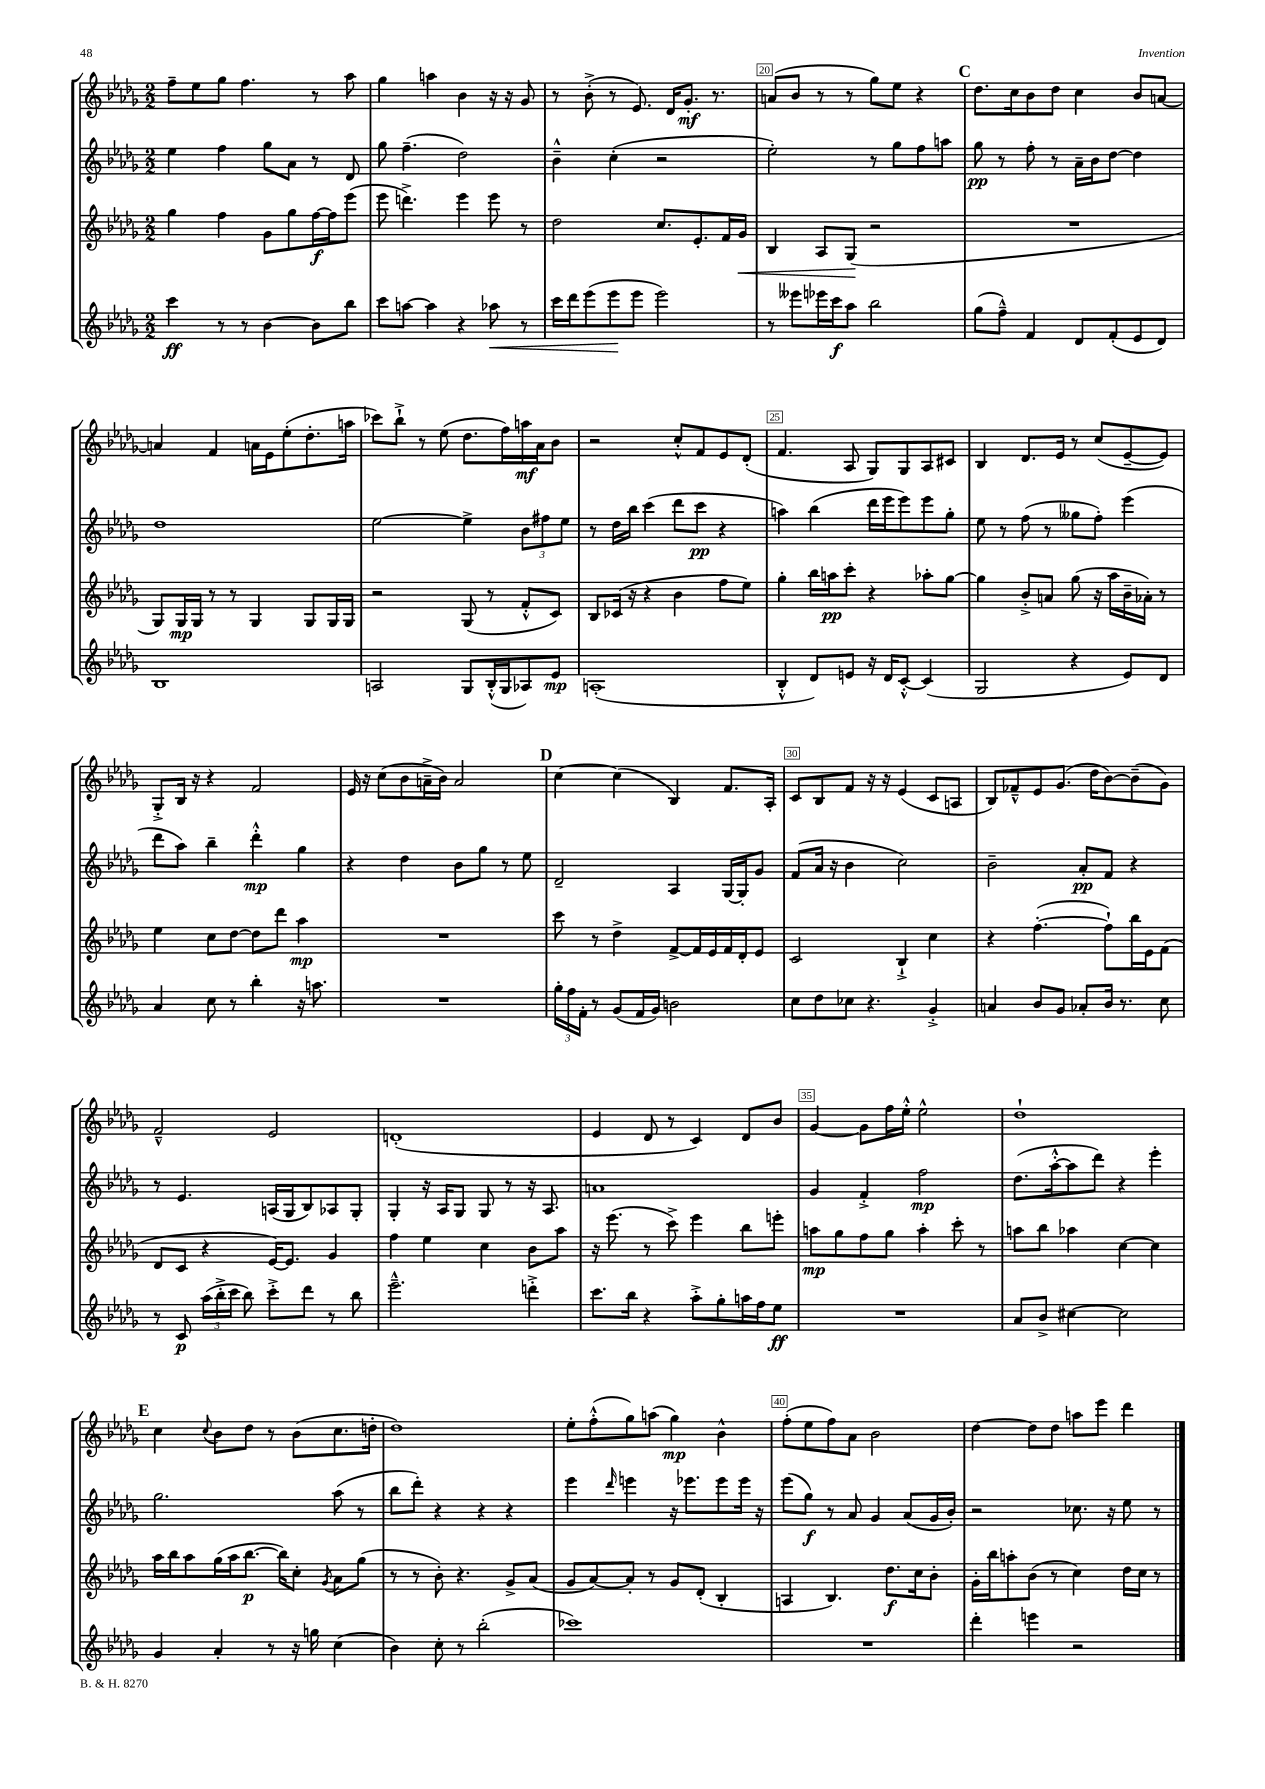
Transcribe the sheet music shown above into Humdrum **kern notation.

**kern	**dynam	**kern	**dynam	**kern	**dynam	**kern	**dynam
*part4	*part4	*part3	*part3	*part2	*part2	*part1	*part1
*staff4	*staff4	*staff3	*staff3	*staff2	*staff2	*staff1	*staff1
*clefG2	*	*clefG2	*	*clefG2	*	*clefG2	*
*k[b-e-a-d-g-]	*	*k[b-e-a-d-g-]	*	*k[b-e-a-d-g-]	*	*k[b-e-a-d-g-]	*
*M2/2	*	*M2/2	*	*M2/2	*	*M2/2	*
=17	=17	=17	=17	=17	=17	=17	=17
4ccc\	ff	4gg-\	.	4ee-\	.	8ff~\L	.
.	.	.	.	.	.	8ee-\	.
8r	.	4ff\	.	4ff\	.	8gg-\J	.
8r	.	.	.	.	.	4.ff\	.
[4b-\	.	8g-\L	.	8gg-\L	.	.	.
.	.	8gg-\	.	8a-\J	.	.	.
8b-\L]	.	[16ff\L	f	8r	.	8r	.
.	.	16ff\J]	.	.	.	.	.
8bb-\J	.	(8eee-\J	.	8d-/	.	8aa-\	.
=18	=18	=18	=18	=18	=18	=18	=18
8ccc\L	.	8eee-\	.	8gg-\	.	4gg-\	.
[8aan\J	.	4.dddn^\)	.	(4.ff~\	.	.	.
4aa\]	.	.	.	.	.	4aan\	.
4r	.	4eee-\	.	2dd-\)	.	4b-\	.
!	!LO:HP:b	!	!	!	!	!	!
8aa-X\	<	8eee-\	.	.	.	16r	.
.	.	.	.	.	.	16r	.
8r	.	8r	.	.	.	8g-/	.
=19	=19	=19	=19	=19	=19	=19	=19
16ccc\LL	.	2dd-\	.	4b-~^^\	.	8r	.
16ddd-\J	.	.	.	.	.	.	.
(8eee-\	.	.	.	.	.	(8b-'^\	.
8eee-\	.	.	.	(4cc'\	.	8r	.
8eee-\J	[	.	.	.	.	8.e-/)	.
2eee-\)	.	8.cc/L	.	2r	.	.	.
.	.	.	.	.	.	16d-/KL	.
.	.	.	.	.	.	8.g-'/J	mf
.	.	8.e-'/	.	.	.	.	.
.	.	.	.	.	.	8.r	.
.	.	16f/L	.	.	.	.	.
!	!	!	!LO:HP:b	!	!	!	!
.	.	16g-/JJ	<	.	.	.	.
=20	=20	=20	=20	=20	=20	=20	=20
8r	.	4B-/	.	2ee-'\)	.	(8an/L	.
8eee--X\L	.	.	.	.	.	8b-/J	.
16eee-X\L	.	8A-/L	.	.	.	8r	.
16ccc\J	f	.	.	.	.	.	.
8aa-\J	.	(8G-/J	.	.	.	8r	.
2bb-\	.	2r	[	8r	.	8gg-\L)	.
.	.	.	.	8gg-\L	.	8ee-\J	.
.	.	.	.	8ff\	.	4r	.
.	.	.	.	8aan\J	.	.	.
!!LO:REH:place=s1:t=C
=21	=21	=21	=21	=21	=21	=21	=21
(8gg-\L	.	1r	.	8gg-\	pp	8.dd-\L	.
8ff~^^\J)	.	.	.	8r	.	.	.
.	.	.	.	.	.	16cc\k	.
4f/	.	.	.	8ff'\	.	8b-\	.
.	.	.	.	8r	.	8dd-\J	.
8d-/L	.	.	.	16a-~\LL	.	4cc\	.
.	.	.	.	16b-\J	.	.	.
(8f'/	.	.	.	[8dd-\J	.	.	.
8e-/	.	.	.	4dd-\]	.	8b-/L	.
8d-/J)	.	.	.	.	.	[8an/J	.
!!LO:LB:g=z
=22	=22	=22	=22	=22	=22	=22	=22
1B-	.	8G-/L)	.	1dd-	.	4an/]	.
.	.	16G-/L	mp	.	.	.	.
.	.	16G-/JJ	.	.	.	.	.
.	.	8r	.	.	.	4f/	.
.	.	8r	.	.	.	.	.
.	.	4G-/	.	.	.	16an\LL	.
.	.	.	.	.	.	16e-\J	.
.	.	.	.	.	.	(8ee-'\	.
.	.	8G-/L	.	.	.	8.dd-'\	.
.	.	16G-/L	.	.	.	.	.
.	.	16G-/JJ	.	.	.	16aan\Jk	.
=23	=23	=23	=23	=23	=23	=23	=23
2An/	.	2r	.	[2ee-\	.	8ccc-X\L)	.
.	.	.	.	.	.	8bb-`^\J	.
.	.	.	.	.	.	8r	.
.	.	.	.	.	.	(8ee-\	.
8G-/L	.	(8G-/	.	4ee-^\]	.	8.dd-\L	.
(16B-'^^/L	.	8r	.	.	.	.	.
16G-/J	.	.	.	.	.	16ff\L)	.
8A-X/)	.	8f'^^/L	.	12b-\L	.	16aan\	mf
.	.	.	.	.	.	16a-\J	.
.	.	.	.	12ff#X\	.	.	.
8e-/J	mp	8c/J)	.	.	.	8b-\J	.
.	.	.	.	12ee-\J	.	.	.
=24	=24	=24	=24	=24	=24	=24	=24
(1An'	.	8B-/L	.	8r	.	2r	.
.	.	(16c-X/Jk	.	16dd-\LL	.	.	.
.	.	16r	.	16bb-\JJ	.	.	.
.	.	4r	.	(4ccc\	.	.	.
.	.	4b-\	.	8ddd-\L	.	8cc'^^/L	.
.	.	.	.	8ccc\J	pp	8f/	.
.	.	8ff\L	.	4r	.	8e-/	.
.	.	8ee-\J)	.	.	.	(8d-'/J	.
=25	=25	=25	=25	=25	=25	=25	=25
4B-'^^/	.	4gg-'\	.	4aan\)	.	4.f/	.
8d-/L)	.	16bb-\LL	.	(4bb-\	.	.	.
.	.	16aan\J	pp	.	.	.	.
8en/J	.	8ccc'\J	.	.	.	8A-/	.
16r	.	4r	.	16ddd-\LL	.	8G-/L)	.
16d-/KL	.	.	.	16eee-\J	.	.	.
[8c'^^/J	.	.	.	8eee-\)	.	8G-/	.
(4c/]	.	8aa-X'\L	.	8eee-\	.	8A-/	.
.	.	[8gg-\J	.	8gg-'\J	.	8c#X/J	.
=26	=26	=26	=26	=26	=26	=26	=26
2G-/	.	4gg-\]	.	8ee-\	.	4B-/	.
.	.	.	.	8r	.	.	.
.	.	8b-'^/L	.	(8ff\	.	8.d-/L	.
.	.	8an/J	.	8r	.	.	.
.	.	.	.	.	.	16e-/Jk	.
4r	.	(8gg-\	.	8gg--X\L	.	8r	.
.	.	16r	.	8ff'\J)	.	(8cc/L	.
.	.	16aa-\LL	.	.	.	.	.
8e-/L)	.	16b-~\	.	(4eee-\	.	[8e-~/	.
.	.	16a-X'\JJ)	.	.	.	.	.
8d-/J	.	8r	.	.	.	8e-/J])	.
!!LO:LB:g=z
=27	=27	=27	=27	=27	=27	=27	=27
4a-/	.	4ee-\	.	8ddd-\L	.	8G-'^/L	.
.	.	.	.	8aa-\J)	.	16B-/Jk	.
.	.	.	.	.	.	16r	.
8cc\	.	8cc\L	.	4bb-~\	.	4r	.
8r	.	[8dd-\J	.	.	.	.	.
4bb-'\	.	8dd-\L]	.	4ddd-'^^\	mp	2f/	.
.	.	8ddd-\J	.	.	.	.	.
16r	.	4aa-\	mp	4gg-\	.	.	.
8.aan\	.	.	.	.	.	.	.
=28	=28	=28	=28	=28	=28	=28	=28
1r	.	1r	.	4r	.	16e-/	.
.	.	.	.	.	.	16r	.
.	.	.	.	.	.	(8cc\L	.
.	.	.	.	4dd-\	.	8b-\	.
.	.	.	.	.	.	16an~^\L	.
.	.	.	.	.	.	16b-\JJ)	.
.	.	.	.	8b-\L	.	2a/	.
.	.	.	.	8gg-\J	.	.	.
.	.	.	.	8r	.	.	.
.	.	.	.	8ee-\	.	.	.
!!LO:REH:place=s1:t=D
=29	=29	=29	=29	=29	=29	=29	=29
24gg-'\LL	.	8ccc\	.	2d-~/	.	[4cc\	.
24ff\	.	.	.	.	.	.	.
24f'\JJ	.	.	.	.	.	.	.
8r	.	8r	.	.	.	.	.
(8g-/L	.	4dd-^\	.	.	.	(4cc\]	.
16f/L	.	.	.	.	.	.	.
16g-/JJ)	.	.	.	.	.	.	.
2bn\	.	[8f^/L	.	4A-/	.	4B-/)	.
.	.	16f/L]	.	.	.	.	.
.	.	16e-/	.	.	.	.	.
.	.	16f/	.	[16G-/LL	.	8.f/L	.
.	.	16d-'/J	.	16G-'/J]	.	.	.
.	.	8e-/J	.	8g-/J	.	.	.
.	.	.	.	.	.	16A-'/Jk	.
=30	=30	=30	=30	=30	=30	=30	=30
8cc\L	.	2c/	.	(8f/L	.	8c/L	.
8dd-\	.	.	.	16a-/Jk	.	8B-/	.
.	.	.	.	16r	.	.	.
8cc-X\J	.	.	.	4b-\	.	8f/J	.
4.r	.	.	.	.	.	16r	.
.	.	.	.	.	.	16r	.
.	.	4B-`^/	.	2cc\)	.	(4e-/	.
4g-'^/	.	4cc\	.	.	.	8c/L	.
.	.	.	.	.	.	8An/J	.
=31	=31	=31	=31	=31	=31	=31	=31
4an/	.	4r	.	2b-~\	.	8B-/L)	.
.	.	.	.	.	.	8f-X~^^/	.
8b-/L	.	([4.ff'\	.	.	.	8e-/	.
8g-/J	.	.	.	.	.	(8.g-/J	.
8a-X'/L	.	.	.	8a-'/L	pp	.	.
.	.	.	.	.	.	16dd-\KL	.
16b-/Jk	.	8ff`\L])	.	8f/J	.	[8b-\)	.
8.r	.	.	.	.	.	.	.
.	.	16bb-\L	.	4r	.	(8b-~\]	.
.	.	16e-\J	.	.	.	.	.
8cc\	.	(8f\J	.	.	.	8g-\J)	.
!!LO:LB:g=z
=32	=32	=32	=32	=32	=32	=32	=32
8r	.	8d-/L	.	8r	.	2f~^^/	.
8c/	p	8c/J	.	4.e-/	.	.	.
(24aa-\LL	.	4r	.	.	.	.	.
24bb-'^\	.	.	.	.	.	.	.
24ccc\JJ	.	.	.	.	.	.	.
8bb-\)	.	.	.	.	.	.	.
8ccc'^\L	.	[16e-/KL)	.	(16An/LL	.	2e-/	.
.	.	8.e-/J]	.	16G-/J	.	.	.
8ddd-\J	.	.	.	8B-/)	.	.	.
8r	.	4g-/	.	8A-X/	.	.	.
8bb-\	.	.	.	8G-'/J	.	.	.
=33	=33	=33	=33	=33	=33	=33	=33
2.eee-~^^\	.	4ff\	.	4G-'/	.	(1dn'	.
.	.	4ee-\	.	16r	.	.	.
.	.	.	.	16A-/KL	.	.	.
.	.	.	.	8G-/J	.	.	.
.	.	4cc\	.	8G-/	.	.	.
.	.	.	.	8r	.	.	.
4dddn'^\	.	8b-\L	.	16r	.	.	.
.	.	.	.	8.A-/	.	.	.
.	.	8aa-\J	.	.	.	.	.
=34	=34	=34	=34	=34	=34	=34	=34
8.ccc\L	.	16r	.	1an	.	4e-/	.
.	.	(8.eee-\	.	.	.	.	.
16bb-\Jk	.	.	.	.	.	.	.
4r	.	8r	.	.	.	8d-/	.
.	.	8ccc^\)	.	.	.	8r	.
8aa-'^\L	.	4eee-\	.	.	.	4c/)	.
8gg-'\	.	.	.	.	.	.	.
16aan\L	.	8bb-\L	.	.	.	8d-/L	.
16ff\J	.	.	.	.	.	.	.
8ee-\J	ff	8eeen'\J	.	.	.	8b-/J	.
=35	=35	=35	=35	=35	=35	=35	=35
1r	.	8aan\L	mp	4g-/	.	[4g-/	.
.	.	8gg-\	.	.	.	.	.
.	.	8ff\	.	4f'^/	.	8g-\L]	.
.	.	8gg-\J	.	.	.	16ff\L	.
.	.	.	.	.	.	16ee-'^^\JJ	.
.	.	4aa'\	.	2ff\	mp	2ee-^^\	.
.	.	8ccc'\	.	.	.	.	.
.	.	8r	.	.	.	.	.
=36	=36	=36	=36	=36	=36	=36	=36
8a-/L	.	8aan\L	.	(8.dd-\L	.	1dd-`	.
8b-^/J	.	8bb-\J	.	.	.	.	.
.	.	.	.	[16aa-'^^\k	.	.	.
[4cc#X\	.	4aa-X\	.	8aa-\]	.	.	.
.	.	.	.	8ddd-\J)	.	.	.
2cc#\]	.	[4cc\	.	4r	.	.	.
.	.	4cc\]	.	4eee-'\	.	.	.
!!LO:LB:g=z
!!LO:REH:place=s1:t=E
=37	=37	=37	=37	=37	=37	=37	=37
4g-/	.	16aa-\LL	.	2.gg-\	.	4cc\	.
.	.	16bb-\J	.	.	.	.	.
.	.	8aa-\	.	.	.	.	.
.	.	.	.	.	.	8qqcc/	.
4a-'/	.	(16gg-\L	.	.	.	8b-\L	.
.	.	16aa-\J	.	.	.	.	.
.	.	[8.bb-\J	p	.	.	8dd-\J	.
8r	.	.	.	.	.	8r	.
.	.	16bb-\KL])	.	.	.	.	.
16r	.	8cc'\J	.	.	.	(8b-\L	.
16ggn\	.	.	.	.	.	.	.
.	.	8qg-/	.	.	.	.	.
(4cc\	.	8a-\L	.	(8aa-\	.	8.cc\	.
.	.	(8gg-\J	.	8r	.	.	.
.	.	.	.	.	.	16ddn'\Jk	.
=38	=38	=38	=38	=38	=38	=38	=38
4b-\)	.	8r	.	8bb-\L	.	1dd-)	.
.	.	8r	.	8ddd-'\J)	.	.	.
8cc'\	.	8b-'\)	.	4r	.	.	.
8r	.	4.r	.	.	.	.	.
(2bb-'\	.	.	.	4r	.	.	.
.	.	8g-^/L	.	4r	.	.	.
.	.	(8a-/J	.	.	.	.	.
=39	=39	=39	=39	=39	=39	=39	=39
1ccc-X)	.	8g-/L	.	4eee-\	.	8ee-'\L	.
.	.	[8a-/)	.	.	.	(8ff'^^\	.
.	.	.	.	16qqddd-/	.	.	.
.	.	8a-'/J]	.	4eeen\	.	8gg-\)	.
.	.	8r	.	.	.	(8aan\J	.
.	.	8g-/L	.	16r	.	4gg-\)	mp
.	.	.	.	8.eee-X\L	.	.	.
.	.	(8d-'/J	.	.	.	.	.
.	.	4B-'/	.	8eee-\	.	4b-^^\	.
.	.	.	.	16eee-\Jk	.	.	.
.	.	.	.	16r	.	.	.
=40	=40	=40	=40	=40	=40	=40	=40
1r	.	4An/	.	(8eee-\L	.	(8ff'\L	.
.	.	.	.	8gg-\J)	f	8ee-\	.
.	.	4.B-/)	.	8r	.	8ff\)	.
.	.	.	.	8a-/	.	8a-\J	.
.	.	.	.	4g-/	.	2b-\	.
.	.	8.dd-\L	f	.	.	.	.
.	.	.	.	(8a-/L	.	.	.
.	.	16cc\k	.	.	.	.	.
.	.	8b-'\J	.	16g-/L	.	.	.
.	.	.	.	16b-'/JJ)	.	.	.
=41	=41	=41	=41	=41	=41	=41	=41
4ddd-'\	.	16g-'\LL	.	2r	.	[4dd-\	.
.	.	16bb-\J	.	.	.	.	.
.	.	8aan'\	.	.	.	.	.
4eeen\	.	(8b-\J	.	.	.	8dd-\L]	.
.	.	8r	.	.	.	8dd-\J	.
2r	.	4cc\)	.	8.cc-X\	.	8aan\L	.
.	.	.	.	.	.	8eee-\J	.
.	.	.	.	16r	.	.	.
.	.	16dd-\LL	.	8ee-\	.	4ddd-\	.
.	.	16cc\JJ	.	.	.	.	.
.	.	8r	.	8r	.	.	.
==	==	==	==	==	==	==	==
*-	*-	*-	*-	*-	*-	*-	*-
